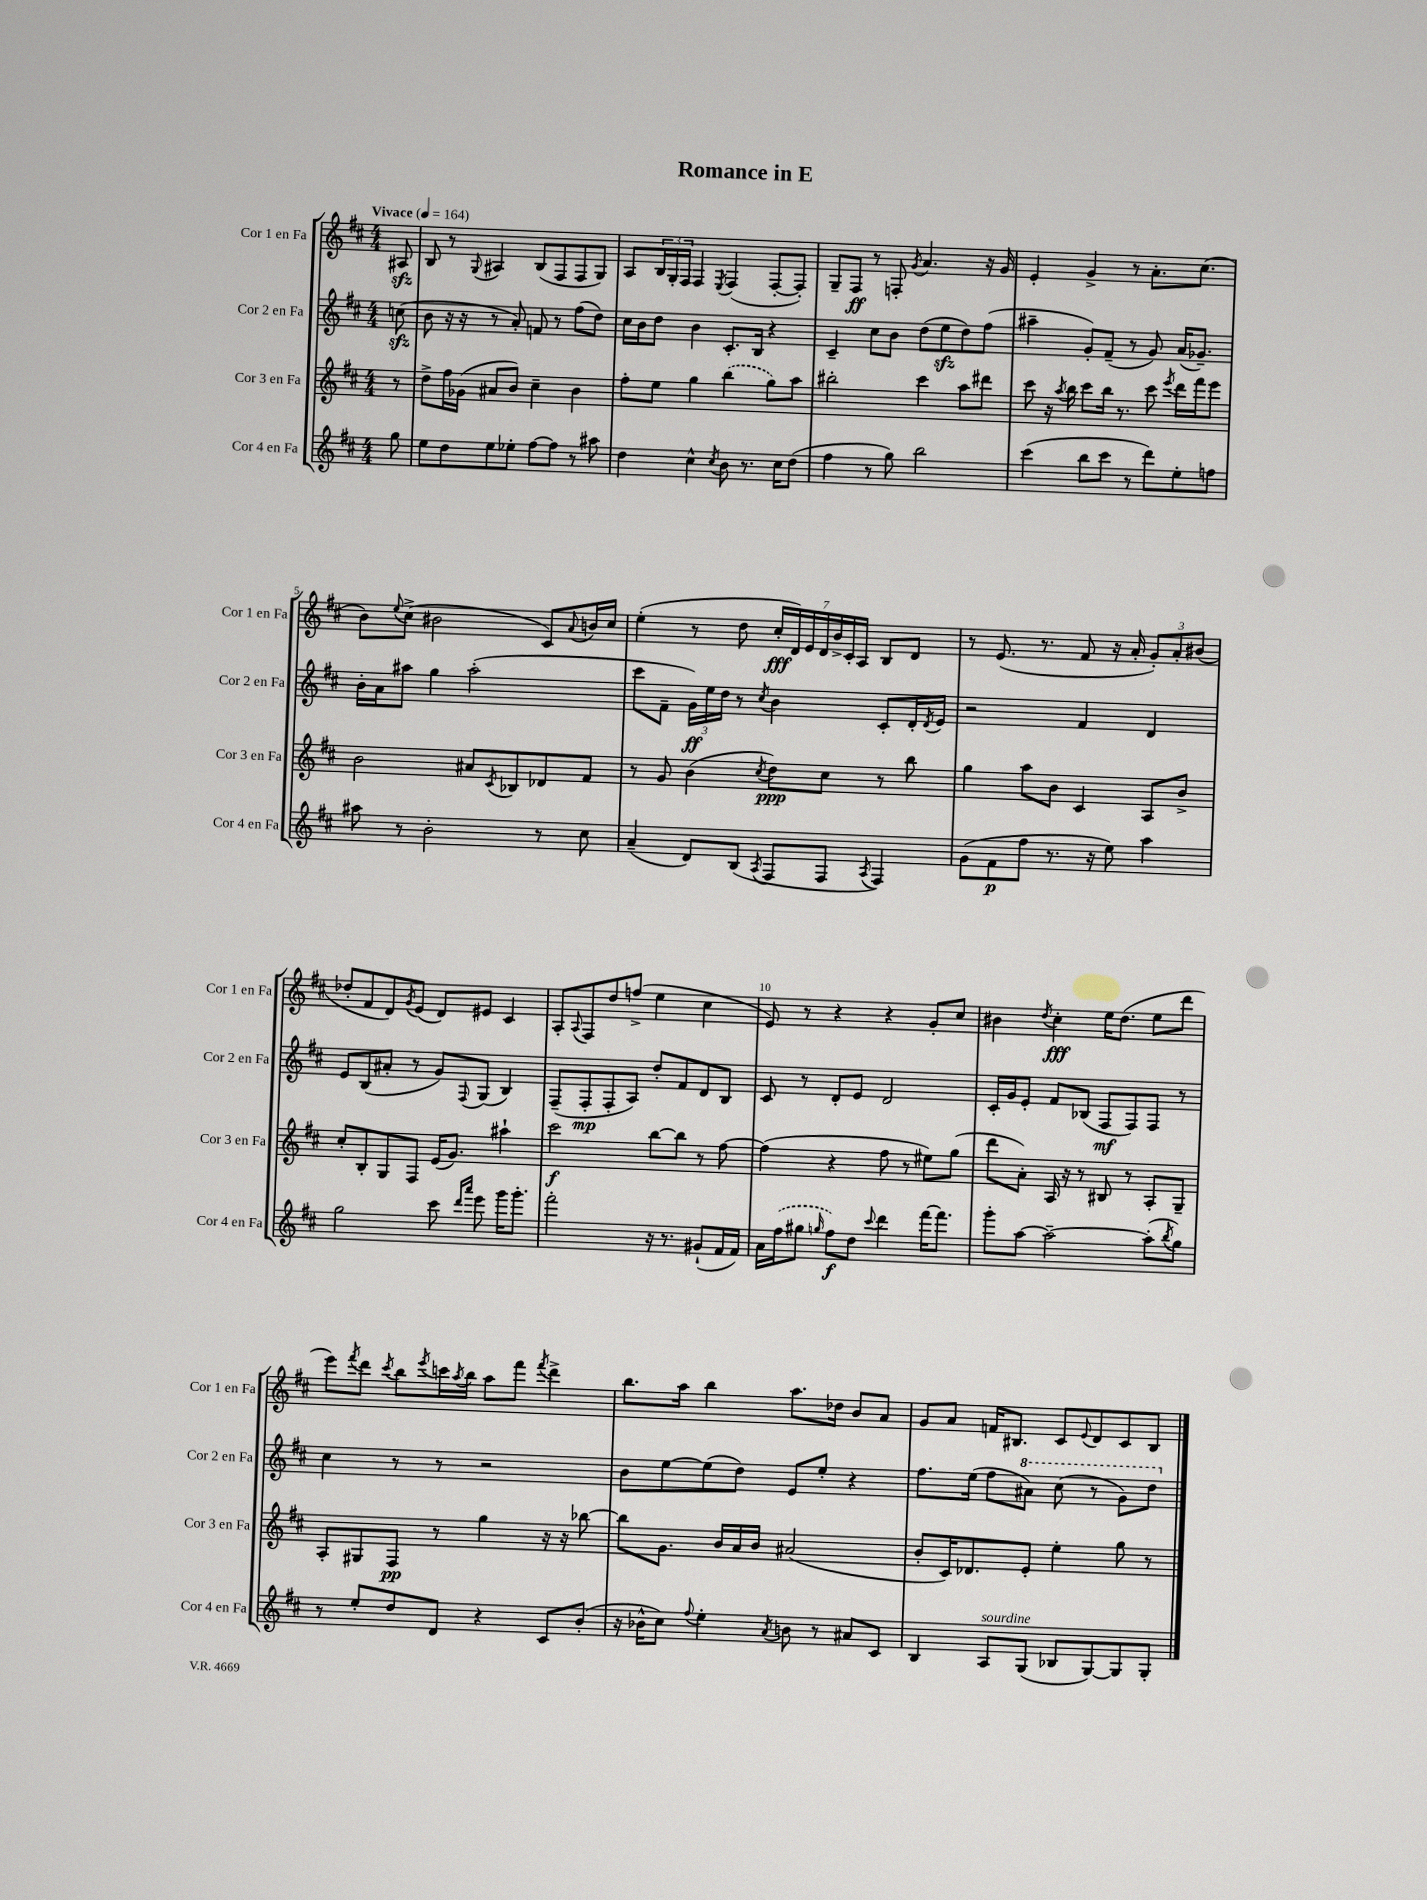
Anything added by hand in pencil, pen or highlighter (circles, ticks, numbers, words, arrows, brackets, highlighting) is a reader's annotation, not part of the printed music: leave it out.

**kern	**dynam	**kern	**dynam	**kern	**dynam	**kern	**dynam
*part4	*part4	*part3	*part3	*part2	*part2	*part1	*part1
*staff4	*staff4	*staff3	*staff3	*staff2	*staff2	*staff1	*staff1
*I"Cor 4 en Fa	*	*I"Cor 3 en Fa	*	*I"Cor 2 en Fa	*	*I"Cor 1 en Fa	*
*I'Cor 4 en Fa	*	*I'Cor 3 en Fa	*	*I'Cor 2 en Fa	*	*I'Cor 1 en Fa	*
*clefG2	*	*clefG2	*	*clefG2	*	*clefG2	*
*k[f#c#]	*	*k[f#c#]	*	*k[f#c#]	*	*k[f#c#]	*
*M4/4	*	*M4/4	*	*M4/4	*	*M4/4	*
*MM164	*	*MM164	*	*MM164	*	*MM164	*
=	=	=	=	=	=	=	=
!	!	!	!	!	!	!LO:TX:a:B:t=Vivace	!
8gg\	.	8r	.	(8ccnzz\	.	8A#Xzz/	.
=1	=1	=1	=1	=1	=1	=1	=1
8ee\L	.	8dd^\L	.	8b\	.	8B/	.
8dd\	.	16ff#\L	.	16r	.	8r	.
.	.	(16g-X\JJ	.	16r	.	.	.
.	.	.	.	.	.	8qqG/	.
8ee\	.	8a#X/L	.	8r	.	4A#X/	.
8ee-X'\J	.	8b/J)	.	8a'/)	.	.	.
[8ff#\L	.	4cc#~\	.	8fn/	.	(8B/L	.
8ff#\J]	.	.	.	8r	.	8F#/	.
8r	.	4b\	.	(8ff#\L	.	8F#/	.
8aa#X\	.	.	.	8dd\J)	.	8G/J)	.
=2	=2	=2	=2	=2	=2	=2	=2
4dd\	.	8ff#'\L	.	16cc#\LL	.	8A/L	.
.	.	.	.	16b\J	.	.	.
.	.	8ee\J	.	8dd\J	.	24B/L	.
.	.	.	.	.	.	24G'/	.
.	.	.	.	.	.	24F#/JJ	.
4cc#^^\	.	4gg\	.	4b\	.	4F#/	.
8qcc#/	.	.	.	.	.	8qE/	.
8b\	.	(4bb\	.	8.c#'/L	.	(4F#/	.
8.r	.	.	.	.	.	.	.
.	.	.	.	16B/Jk	.	.	.
.	.	8gg\L)	.	4r	.	[8F#'/L	.
16cc#\KL	.	.	.	.	.	.	.
(8dd\J	.	8aa\J	.	.	.	8F#'/J])	.
=3	=3	=3	=3	=3	=3	=3	=3
4ff#\	.	2bb#X'\	.	4c#~/	.	8G~/L	.
.	.	.	.	.	.	8F#/J	ff
8r	.	.	.	8cc#\L	.	8r	.
8gg\)	.	.	.	8b\J	.	8Fn'/	.
.	.	.	.	.	.	8qg/	.
2bb\	.	4ccc#\	.	(8dd\L	.	4.a/	.
.	.	.	.	8eezz\	.	.	.
.	.	8aa\L	.	8dd\)	.	.	.
.	.	8ddd#X\J	.	(8ff#\J	.	16r	.
.	.	.	.	.	.	16g/	.
=4	=4	=4	=4	=4	=4	=4	=4
(4ccc#\	.	8ccc#\	.	4aa#X~\	.	4e'/	.
.	.	16r	.	.	.	.	.
.	.	8qaa/	.	.	.	.	.
.	.	16bb\	.	.	.	.	.
8bb\L	.	8ccc#\L	.	8g'/L)	.	4g^/	.
8ccc#\J	.	16bb\Jk	.	(8f#~/J	.	.	.
.	.	8.r	.	.	.	.	.
8r	.	.	.	8r	.	8r	.
8ddd\L)	.	8ccc#\	.	8g/)	.	8.a'\L	.
.	.	8qeee/	.	.	.	.	.
8ee'\	.	16ddd\LL	.	(16a/KL	.	.	.
.	.	16fff#\J	.	8.g-X~/J)	.	(8.cc#\J	.
8ffn\J	.	8eee\J	.	.	.	.	.
!!LO:LB:g=z
=5	=5	=5	=5	=5	=5	=5	=5
8aa#X\	.	2b\	.	16b'\LL	.	8b\L)	.
.	.	.	.	16a\J	.	.	.
.	.	.	.	.	.	8qqee/	.
8r	.	.	.	8aa#X\J	.	(8cc#^\J	.
2b'\	.	.	.	4gg\	.	2b#X\	.
.	.	8a#X/L	.	(2aa#'\	.	.	.
.	.	8qc#/	.	.	.	.	.
.	.	8B-X/	.	.	.	.	.
8r	.	8d-X/	.	.	.	8c#/L)	.
.	.	.	.	.	.	8qqa/	.
8cc#\	.	8f#/J	.	.	.	16bn/L	.
.	.	.	.	.	.	16cc#/JJ	.
=6	=6	=6	=6	=6	=6	=6	=6
(4a~/	.	8r	.	8ccc#\L	.	(4ee'\	.
.	.	8g/	.	8f#~\J	.	.	.
8d/L)	.	(4b\	.	24g\LL)	ff	8r	.
.	.	.	.	24ee\	.	.	.
.	.	.	.	24dd\JJ	.	.	.
(8B/J	.	.	.	8r	.	8dd\	.
8qA/	.	8qcc#/	.	8qcc#/	.	.	.
8F#/L	.	8dd\L)	ppp	4b\	.	28cc#'/LL	fff
.	.	.	.	.	.	28d/)	.
.	.	.	.	.	.	28e/	.
.	.	.	.	.	.	28d/	.
8F#/J	.	8cc#\J	.	.	.	.	.
.	.	.	.	.	.	28b^/	.
.	.	.	.	.	.	28c#'/	.
.	.	.	.	.	.	28A/JJ	.
8qA/	.	.	.	.	.	.	.
4F#/)	.	8r	.	8c#'/L	.	8B/L	.
.	.	8bb\	.	16d'/L	.	8d/J	.
.	.	.	.	8qd/	.	.	.
.	.	.	.	16e/JJ	.	.	.
=7	=7	=7	=7	=7	=7	=7	=7
(8g\L	.	4gg\	.	2r	.	8r	.
8f#\	p	.	.	.	.	(8.e/	.
8ff#\J	.	8aa\L	.	.	.	.	.
.	.	.	.	.	.	8.r	.
8.r	.	8b\J	.	.	.	.	.
.	.	4c#/	.	4f#/	.	8f#/	.
16r	.	.	.	.	.	.	.
8ee\)	.	.	.	.	.	16r	.
.	.	.	.	.	.	16a'/	.
4aa\	.	8A/L	.	4d/	.	12g'/L)	.
.	.	.	.	.	.	12a'/	.
.	.	8b^/J	.	.	.	.	.
.	.	.	.	.	.	(12b#X/J	.
!!LO:LB:g=z
=8	=8	=8	=8	=8	=8	=8	=8
2gg\	.	8cc#'/L	.	8e/L	.	8dd-X'/L	.
.	.	8B'/	.	(8B/	.	8f#/	.
.	.	8G/	.	8a#X'/J	.	8d/)	.
.	.	.	.	.	.	8qg/	.
.	.	8F#/J	.	8r	.	(8e/J	.
8ccc#\	.	(16e/KL	.	8g/L)	.	8d/L)	.
.	.	8.g/J)	.	.	.	.	.
16qqddd/LL	.	.	.	.	.	.	.
16qqaaa/JJ	.	.	.	8qqF#/	.	.	.
8eee\	.	.	.	(8G/J	.	8e#X/J	.
16ggg\KL	.	4aa#X`\	.	4B/)	.	4c#/	.
8.ggg'\J	.	.	.	.	.	.	.
=9	=9	=9	=9	=9	=9	=9	=9
2fff#'\	.	2ccc#\	f	(8F#~/L	.	8A'/L	.
.	.	.	.	.	.	8qqA/	.
.	.	.	.	8F#'/	mp	8F#/	.
.	.	.	.	8F#'/	.	8dd/	.
.	.	.	.	8A/J)	.	(8ffn^/J	.
16r	.	[8bb\L	.	8dd'/L	.	4ee\	.
8.r	.	.	.	.	.	.	.
.	.	8bb\J]	.	8f#/	.	.	.
(8g#X`/L	.	8r	.	8d/	.	4cc#\	.
16f#/L	.	[8ff#\	.	8B/J	.	.	.
16f#/JJ)	.	.	.	.	.	.	.
=10	=10	=10	=10	=10	=10	=10	=10
16a\LL	.	(4ff#\]	.	8c#/	.	8e/)	.
(16ff#\J	.	.	.	.	.	.	.
8gg#X\J	.	.	.	8r	.	8r	.
16qqggn/	.	.	.	.	.	.	.
8ff#\L)	f	4r	.	8d'/L	.	4r	.
8dd\J	.	.	.	8e/J	.	.	.
8qqccc#/	.	.	.	.	.	.	.
4ddd\	.	8ff#\	.	2d/	.	4r	.
.	.	8r	.	.	.	.	.
[16fff#\KL	.	8ee#X\L)	.	.	.	8g'/L	.
8.fff#\J]	.	.	.	.	.	.	.
.	.	(8gg\J	.	.	.	8cc#/J	.
=11	=11	=11	=11	=11	=11	=11	=11
8ggg'\L	.	8ddd\L	.	16c#'/LL	.	4b#X\	.
.	.	.	.	16g/J	.	.	.
[8aa\J	.	8a'\J)	.	8e'/J	.	.	.
.	.	.	.	.	.	8qdd/	.
2aa~\_	.	16A/	.	8f#/L	.	4cc#'\	fff
.	.	16r	.	.	.	.	.
.	.	8r	.	(8B-X/J	.	.	.
.	.	8B#X/	.	8F#/L	mf	16ee\KL	.
.	.	.	.	.	.	(8.dd\J	.
.	.	8r	.	8F#/)	.	.	.
(8aa'\L]	.	8A'/L	.	8F#/J	.	8ee\L	.
8qbb/	.	.	.	.	.	.	.
8gg\J)	.	8G~/J	.	8r	.	8ddd\J	.
!!LO:LB:g=z
=12	=12	=12	=12	=12	=12	=12	=12
8r	.	8A'/L	.	4cc#\	.	8eee\L)	.
.	.	.	.	.	.	8qfff#/	.
8ee'/L	.	8G#X/	.	.	.	8ddd\J	.
.	.	.	.	.	.	8qccc#/	.
8dd/	.	8F#/J	pp	8r	.	8bb\L	.
.	.	.	.	.	.	8qeee/	.
8d/J	.	8r	.	8r	.	16cccn\L	.
.	.	.	.	.	.	8qaa/	.
.	.	.	.	.	.	16bb\JJ	.
4r	.	4gg\	.	2r	.	8aa\L	.
.	.	.	.	.	.	8fff#\J	.
.	.	.	.	.	.	8qfff#/	.
8c#/L	.	16r	.	.	.	4ddd^\	.
.	.	16r	.	.	.	.	.
(8b'/J	.	[8bb-X\	.	.	.	.	.
=13	=13	=13	=13	=13	=13	=13	=13
16r	.	8bb-\L]	.	8b\L	.	8.bb\L	.
16b-X^^\KL	.	.	.	.	.	.	.
8cc#\J)	.	8.g\J	.	[8ee\	.	.	.
.	.	.	.	.	.	16aa\Jk	.
8qqff#/	.	.	.	.	.	.	.
4ee'\	.	.	.	(8ee\]	.	4bb\	.
.	.	16b/LL	.	.	.	.	.
.	.	16a/	.	8dd\J)	.	.	.
.	.	16b/JJ	.	.	.	.	.
8qa/	.	.	.	.	.	.	.
8bn\	.	(2a#X/	.	8e/L	.	8.aa\L	.
8r	.	.	.	8ee'/J	.	.	.
.	.	.	.	.	.	16dd-X\Jk	.
8a#X/L	.	.	.	4r	.	8b/L	.
8c#/J	.	.	.	.	.	8a/J	.
=14	=14	=14	=14	=14	=14	=14	=14
4B/	.	8b'/L	.	8.ff#\L	.	8g/L	.
.	.	16c#/K)	.	.	.	8a/J	.
.	.	8.d-X/	.	(16ee\Jk	.	.	.
!LO:TX:a:i:t=sourdine	!	!	!	!	!	!	!
8A/L	.	.	.	8ff#\L	.	16fn/KL	.
.	.	.	.	.	.	8.B#X/J	.
*	*	*	*	*8va	*	*	*
(8G/J	.	8e'/J	.	8aa#X\J)	.	.	.
8B-X/L	.	4ee'\	.	(8ccc#\	.	8c#/L	.
.	.	.	.	.	.	8qqe/	.
[8G/)	.	.	.	8r	.	8d/	.
8G/]	.	8gg\	.	8gg\L)	.	8c#/	.
8G'/J	.	8r	.	8ddd\J	.	8B#/J	.
*	*	*	*	*X8va	*	*	*
==	==	==	==	==	==	==	==
*-	*-	*-	*-	*-	*-	*-	*-
